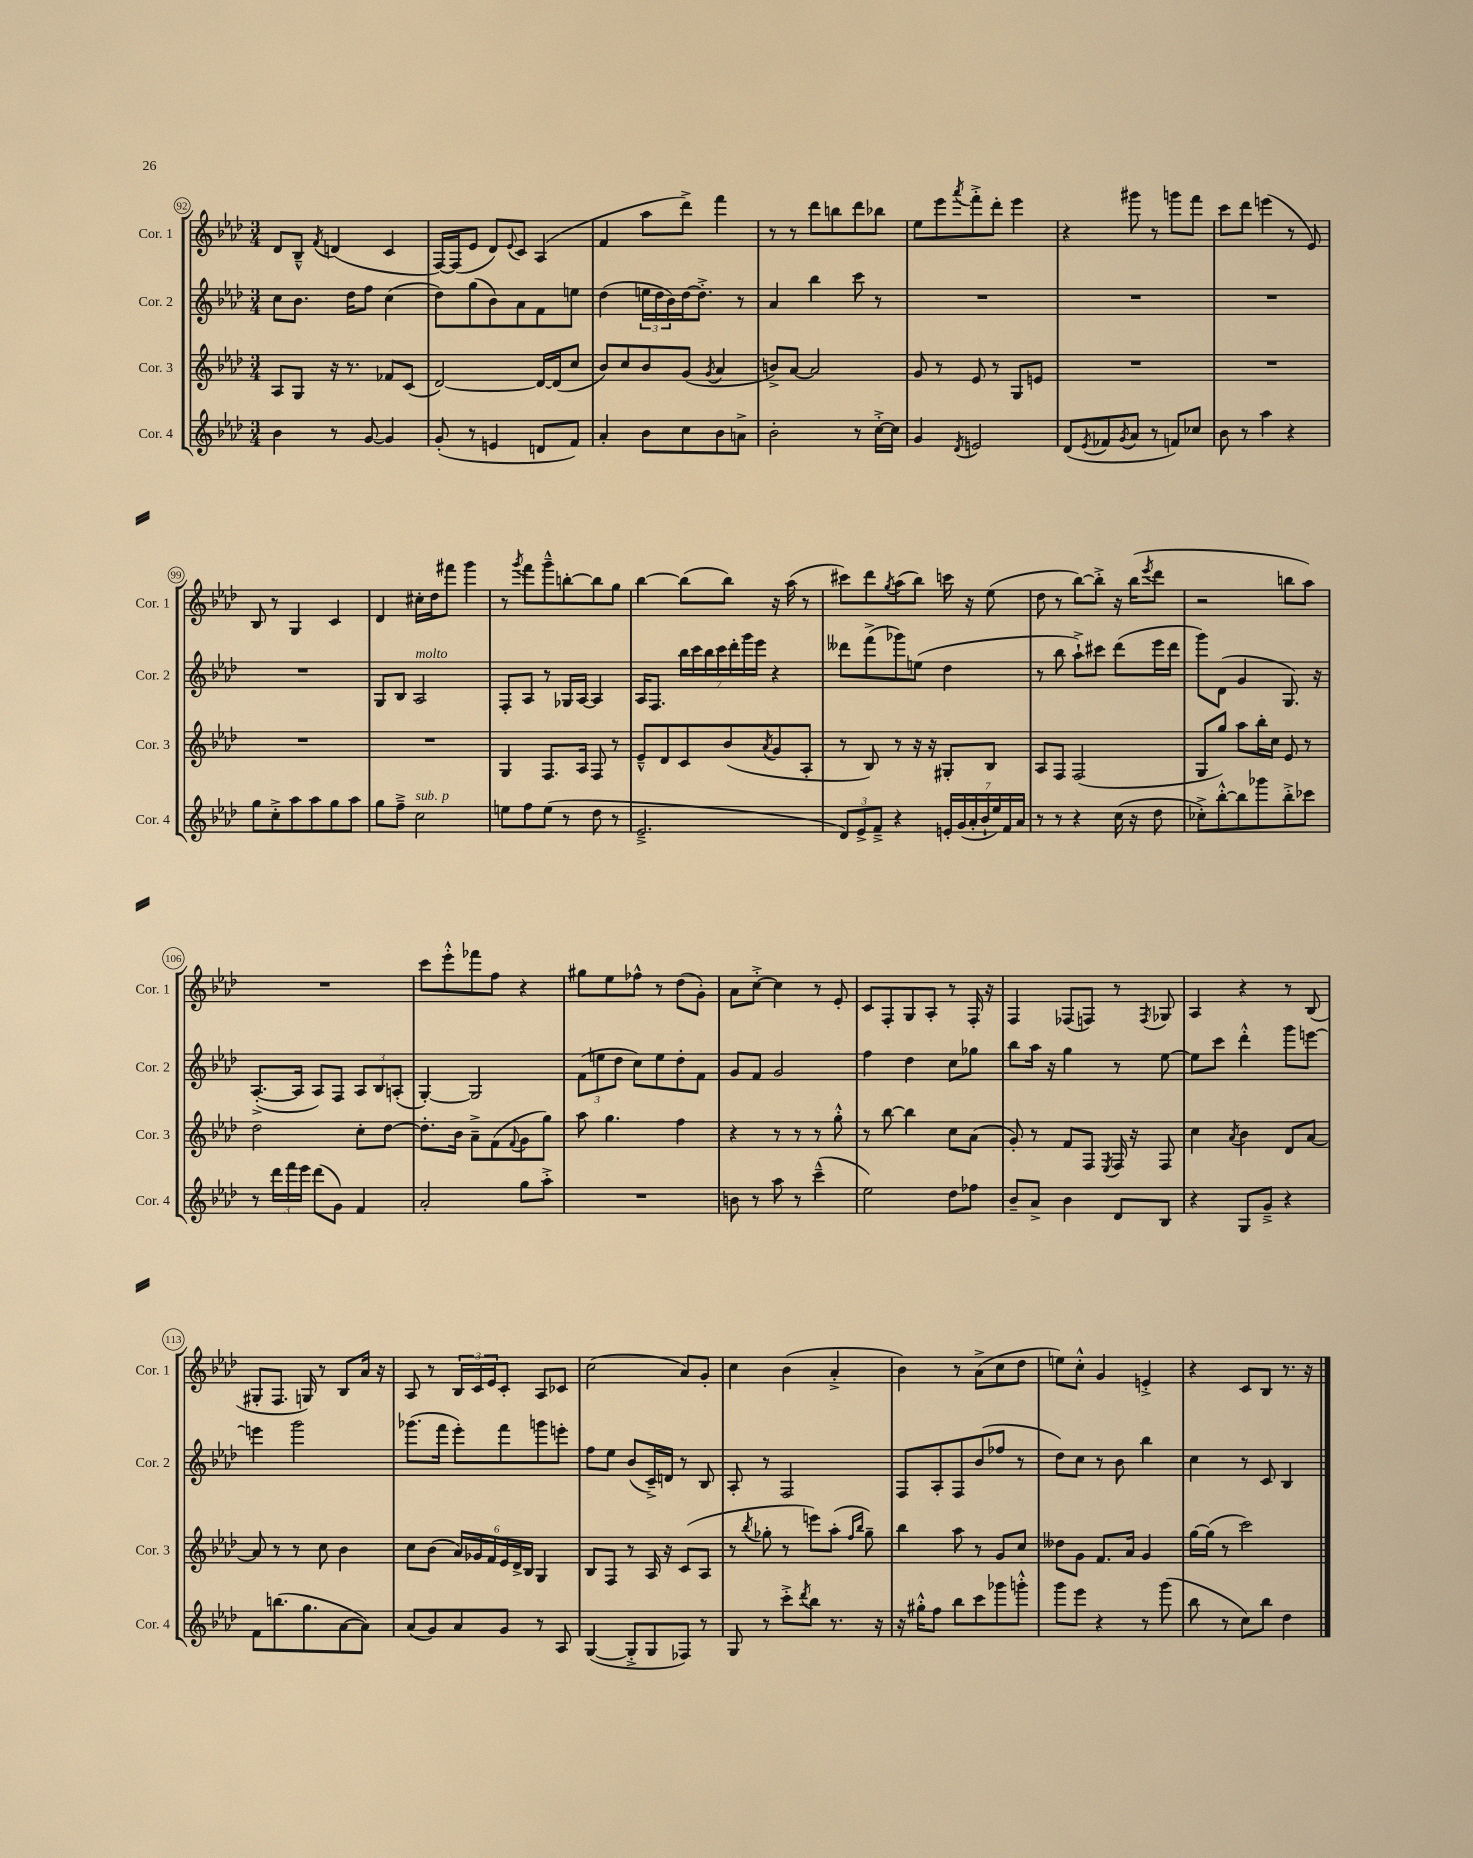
<<
\new StaffGroup <<
\new Staff = "s0" \with { instrumentName = "Cor. 1" shortInstrumentName = "Cor. 1" } {
    \clef treble \key aes \major \numericTimeSignature \time 3/4
    des'8 bes8---^ \acciaccatura { f'8 } d'4( c'4 |
    f16~) f16( ees'8 des'8) \appoggiatura { ees'8 } c'8 aes4( |
    f'4 aes''8 des'''8->) f'''4 |
    r8 r8 des'''8 b''8 des'''8 bes''8 |
    ees''8 ees'''8 \acciaccatura { aes'''8 } f'''8-.-> des'''8-. ees'''4 |
    r4 gis'''8 r8 g'''8 f'''8 |
    c'''8 des'''8 e'''4( r8 ees'8) |
    bes8 r8 g4 c'4 |
    des'4 cis''16-. des''16 fis'''8 g'''4 |
    r8 \acciaccatura { g'''8 } f'''8 g'''8---^ b''8~-. b''8 g''8 |
    bes''4~ bes''8( bes''8) r16 aes''16( r8 |
    cis'''8) des'''8 \acciaccatura { g''8 } aes''8( bes''8) c'''16 r16 ees''8( |
    des''8 r8 bes''8~) bes''8-.-> r16 bes''16( \acciaccatura { ees'''8 } des'''8 |
    r2 b''8 aes''8) |
    R2. |
    c'''8 ees'''8-.-^ fes'''8 f''8 r4 |
    gis''8 ees''8 fes''8-^ r8 des''8( g'8-.) |
    aes'8 c''8~-.-> c''4 r8 ees'8-. |
    c'8 f8-. g8 aes8-. r8 f16-. r16 |
    f4 fes8( f8) r8 \acciaccatura { f8 } ges8 |
    aes4 r4 r8 bes8( |
    gis8-. f8. g16) r8 bes8 aes'16 r16 |
    aes8 r8 \tuplet 3/2 { bes16 c'16 ees'16 } c'8-. aes8 ces'8 |
    c''2( aes'8) g'8-. |
    c''4 bes'4( aes'4-.-> |
    bes'4) r8 aes'8->( c''8 des''8 |
    e''8) c''8-.-^ g'4 e'4-.-> |
    r4 c'8 bes8 r8. r16 \bar "|." |
}
\new Staff = "s1" \with { instrumentName = "Cor. 2" shortInstrumentName = "Cor. 2" } {
    \clef treble \key aes \major \numericTimeSignature \time 3/4
    c''8 bes'8. des''16 f''8 c''4( |
    des''8) g''8( bes'8) aes'8 f'8 e''8 |
    des''4( \tuplet 3/2 { e''16 des''16 bes'16) } des''16~ des''8.-.-> r8 |
    aes'4 bes''4 c'''8 r8 |
    R2. |
    R2. |
    R2. |
    R2. |
    g8 bes8 aes2^\markup { \italic "molto" } |
    f8-. aes8 r8 ges16 aes16~ aes4 |
    aes16 f8. \tuplet 7/4 { bes''16 c'''16 bes''16 c'''16 des'''16-. g'''16 ees'''16 } r4 |
    deses'''8 f'''8->( ges'''8) e''8( des''4 |
    r8 bes''8 aes''8-!->) cis'''8 des'''8( ees'''16 des'''16 |
    g'''8) des'8( g'4 g8.) r16 |
    aes8.~-.->( aes16 aes8) f8 \tuplet 3/2 { aes8 bes8 a8-.( } |
    g4~-.) g2 |
    \tuplet 3/2 { f'8( e''8 des''8 } c''8) e''8 des''8-. f'8 |
    g'8 f'8 g'2 |
    f''4 des''4 c''8 ges''8 |
    bes''8 aes''16 r16 g''4 r8 ees''8~ |
    ees''8 c'''8 des'''4-.-^ g'''8 e'''8~ |
    e'''4 g'''2 |
    ges'''8.( f'''16 ees'''8-.) f'''8 g'''8 e'''8-. |
    f''8 ees''8 bes'8( c'16--->) d'16 r8 bes8 |
    aes8-. r8 f2 |
    f8 aes8-. f8 bes'8( fes''8 r8 |
    des''8) c''8 r8 bes'8 bes''4 |
    c''4 r8 c'8 bes4 \bar "|." |
}
\new Staff = "s2" \with { instrumentName = "Cor. 3" shortInstrumentName = "Cor. 3" } {
    \clef treble \key aes \major \numericTimeSignature \time 3/4
    aes8 g8 r16 r8. fes'8 c'8( |
    des'2~) des'16~ des'16( c''8 |
    bes'8) c''8 bes'8 g'8( \acciaccatura { g'8 } aes'4 |
    b'8->) aes'8~ aes'2 |
    g'8 r8 ees'8 r8 g8 e'8 |
    R2. |
    R2. |
    R2. |
    R2. |
    g4 f8. aes16 f8 r8 |
    ees'8---^ des'8 c'8 bes'8( \acciaccatura { aes'8 } g'8 aes8-. |
    r8 bes8) r8 r16 r16 gis8-. bes8 |
    aes8 f8 f2( |
    g8 g''8) aes''8 bes''16-. c''16 ees'8 r8 |
    des''2 c''8-. des''8~ |
    des''8.-. bes'16 aes'8---> f'8( \appoggiatura { f'8 } g'8 g''8) |
    aes''8 g''4. f''4 |
    r4 r8 r8 r8 g''8-.-^ |
    r8 bes''8~ bes''4 c''8 aes'8( |
    g'8-.) r8 f'8 f8 \acciaccatura { ees8 } f16 r16 f8 |
    c''4 \acciaccatura { aes'8 } bes'4 des'8 aes'8~ |
    aes'8 r8 r8 c''8 bes'4 |
    c''8 bes'8( \tuplet 6/4 { aes'16) ges'16 f'16 ees'16 des'16-> bes16 } g4 |
    bes8 f8 r8 aes16 r16 c'8( aes8 |
    r8 \acciaccatura { bes''8 } ges''8-. r8 e'''8) aes''8-.( \grace { f''16 bes''16 } ges''8--) |
    bes''4 aes''8 r8 g'8 c''8 |
    deses''8 g'8 f'8. aes'16 g'4 |
    g''16~ g''16( r8 c'''2) \bar "|." |
}
\new Staff = "s3" \with { instrumentName = "Cor. 4" shortInstrumentName = "Cor. 4" } {
    \clef treble \key aes \major \numericTimeSignature \time 3/4
    bes'4 r8 g'8~ g'4 |
    g'8-.( r8 e'4 d'8 f'8) |
    aes'4-. bes'8 c''8 bes'8 a'8-> |
    bes'2-. r8 c''16~-.-> c''16 |
    g'4 \acciaccatura { des'8 } e'2 |
    des'8( \acciaccatura { ees'8 } fes'8 \acciaccatura { g'8 } aes'8 r8 f'8) ces''8 |
    bes'8 r8 aes''4 r4 |
    g''8 c''8-.-> aes''8 aes''8 g''8 aes''8 |
    g''8 f''8---> c''2^\markup { \italic "sub. p" } |
    e''8 f''8 e''8( r8 des''8 r8 |
    ees'2.---> |
    \tuplet 3/2 { des'8) ees'8-> f'8---> } r4 \tuplet 7/4 { e'16-. g'16( aes'16-. bes'16-! ees''16) f'16 aes'16 } |
    r8 r8 r4 c''16( r16 des''8 |
    ces''8-.->) bes''8~-.-^ bes''8 ges'''8 bes''8-.-> ces'''8 |
    r8 \tuplet 3/2 { des'''16 f'''16 ees'''16 } des'''8( g'8) f'4 |
    aes'2-. g''8 aes''8-.-> |
    R2. |
    b'8 r8 aes''8 r8 c'''4---^( |
    ees''2) des''8 fes''8 |
    bes'8-- aes'8-> bes'4 des'8 bes8 |
    r4 g8 g'8---> r4 |
    f'8 b''8.( g''8. aes'8~ aes'8) |
    aes'8( g'8) aes'8 g'8 r8 aes8 |
    g4~( g8-.-> g8 fes8) r8 |
    g8 r8 c'''8-.-> \acciaccatura { des'''8 } bes''8 r8. r16 |
    r16 gis''16-.-^ f''8 bes''8 c'''8 ges'''8 g'''8-.-^ |
    g'''8 ees'''8 r4 r8 g'''8( |
    bes''8 r8 c''8) bes''8 des''4 \bar "|." |
}
>>
>>
\layout { \context { \Score currentBarNumber = #92 \override BarNumber.stencil = #(make-stencil-circler 0.1 0.3 ly:text-interface::print) } }
